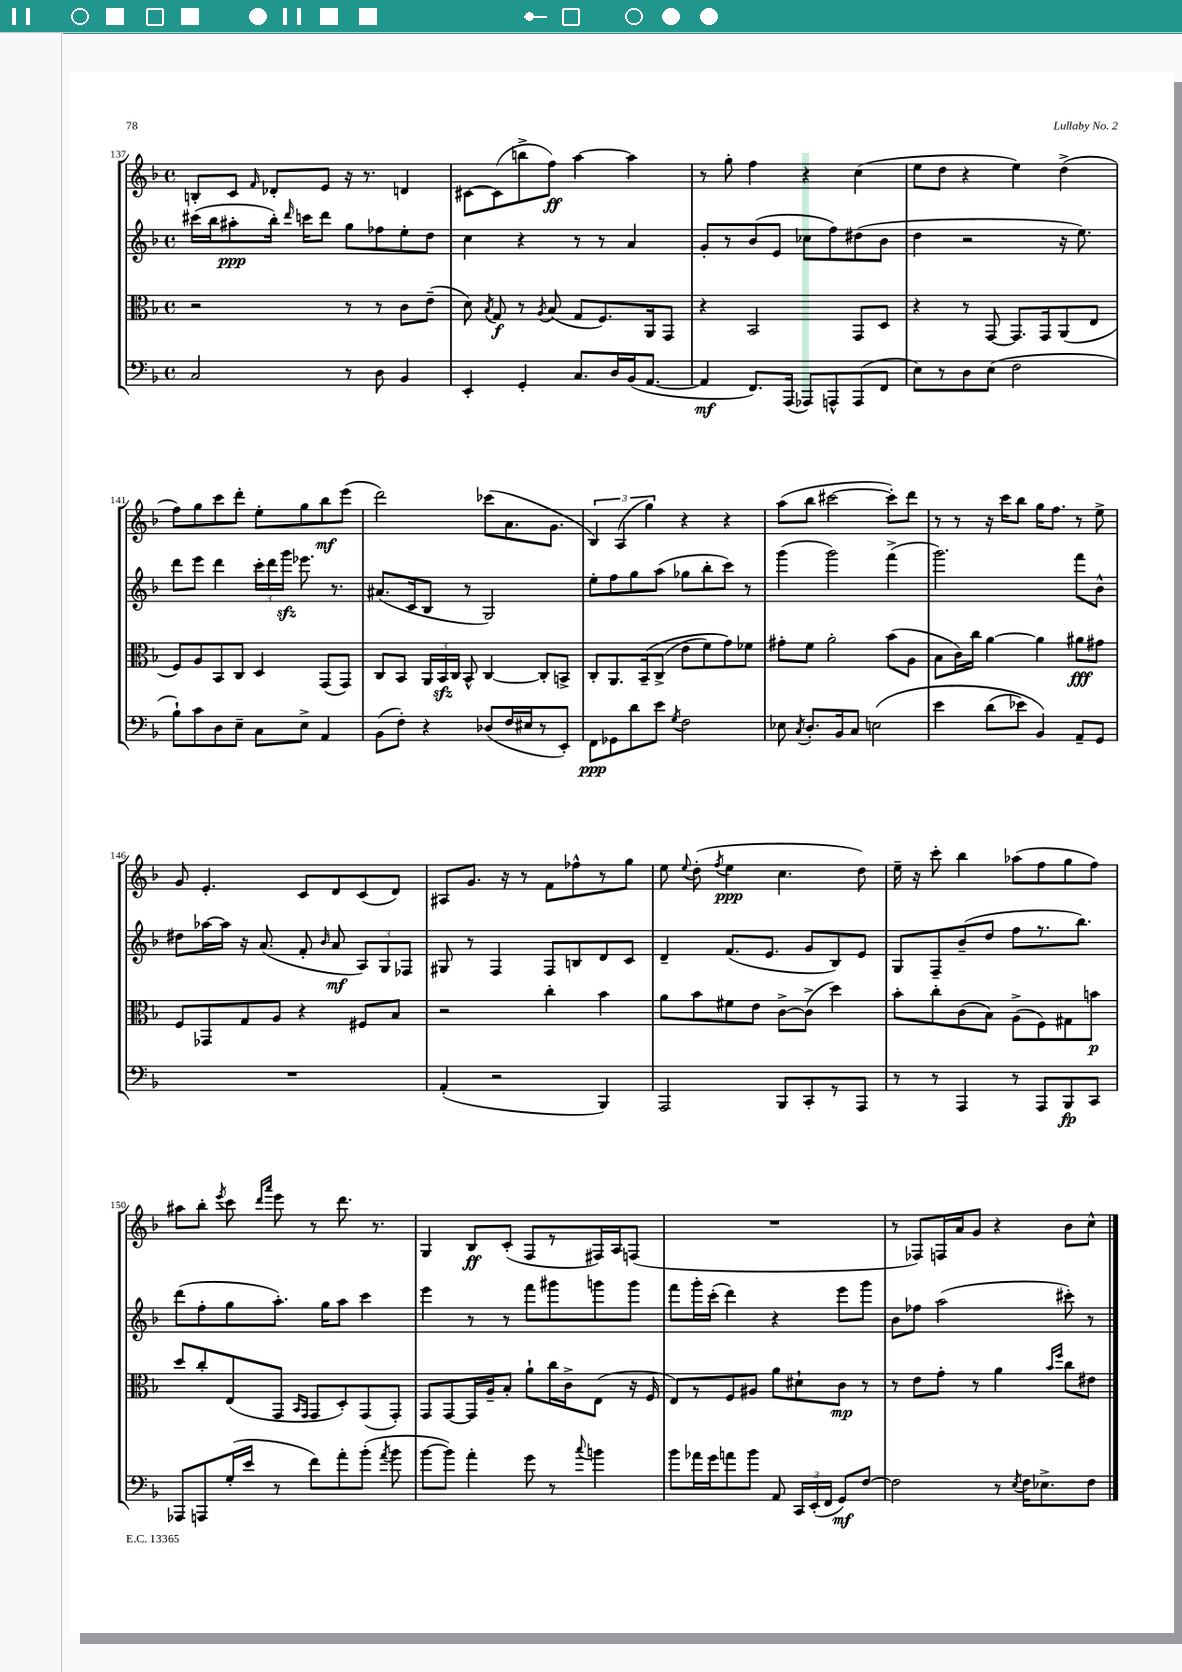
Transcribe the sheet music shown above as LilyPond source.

<<
\new StaffGroup <<
\new Staff = "s0" {
    \clef treble \key f \major \defaultTimeSignature \time 4/4
    \autoBeamOff b8[-. c'8] \grace { f'16 } des'8[-. e'8] r16 r8. d'4 |
    cis'8[~ cis'8( b''8-> f''8]\ff) a''4~ a''4 |
    r8 g''8-. f''4 r4 c''4( |
    e''8[ d''8] r4 e''4) d''4->( |
    f''8[) g''8 c'''8 d'''8]-. e''8[-. g''8 bes''8\mf e'''8]( |
    d'''2) ces'''8[( a'8. g'8.] |
    \tuplet 3/2 { bes4) a4( g''4) } r4 r4 |
    a''8[( bes''8] cis'''2~ cis'''8[-.) d'''8] |
    r8 r8 r16 c'''16[ bes''8] g''16[ f''8.] r8 e''8-> |
    g'8 e'4.-. c'8[ d'8 c'8( d'8]) |
    ais8[ g'8.] r16 r8 f'8[ fes''8-^ r8 g''8] |
    e''8 \appoggiatura { e''8 } d''8-.( \acciaccatura { f''8 } e''4\ppp c''4. d''8) |
    e''16-- r16 c'''8-. bes''4 aes''8[( f''8 g''8 f''8]) |
    ais''8[ bes''8]-. \acciaccatura { e'''8 } c'''8 \grace { d'''16[ a'''16] } e'''8 r8 d'''8. r8. |
    g4 bes8[\ff c'8]-.( f8[ r8 fis16) a16 f8]( |
    R1 |
    r8 fes8[) f16 a'16 g'8] r4 bes'8[ c''8]-^ \bar "|." |
}
\new Staff = "s1" {
    \clef treble \key f \major \defaultTimeSignature \time 4/4
    \autoBeamOff cis'''16[( bes''16 ais''8-.\ppp bes''16]-.) \grace { d'''16 } c'''16[ d'''8] g''8[ fes''8 e''8-. d''8] |
    c''4 r4 r8 r8 a'4 |
    g'8[-. r8 bes'8( e'8] ces''8[ f''8) dis''8( bes'8] |
    d''4 r2 r16 e''8.) |
    d'''8[ e'''8] d'''4 \tuplet 3/2 { c'''16[-. d'''16 g'''16]\sfz } ees'''8. r8. |
    ais'8.[( c'16 bes8] r8 g2) |
    e''8[-. f''8 g''8 a''8]( ges''8[ bes''8-. c'''8]) r8 |
    g'''4( g'''2) f'''4->( |
    g'''2.) f'''8[ bes'8]-^ |
    dis''8[ aes''16~ aes''16] r16 a'8.( f'8-. \grace { bes'16 } a'8\mf \tuplet 3/2 { a8[) g8 fes8] } |
    gis8 r8 f4 f8[ b8 d'8 c'8] |
    d'4-- f'8.[( e'8.] g'8[ bes8) e'8] |
    g8[ f8-- bes'8--( d''8] f''8[ r8. bes''8.]) |
    d'''8[( f''8-. g''8 a''8.]-.) g''16[ a''8] c'''4 |
    e'''4 r8 r8 f'''8[ gis'''8 g'''8 g'''8] |
    f'''8[ g'''16-. c'''16]-.( d'''4) r4 e'''8[ g'''8] |
    bes'8[ fes''8] a''2( cis'''8-.) r8 \bar "|." |
}
\new Staff = "s2" {
    \clef alto \key f \major \defaultTimeSignature \time 4/4
    \autoBeamOff r2 r8 r8 c'8[ e'8]--( |
    d'8) \acciaccatura { bes8 } g8\f r8 \acciaccatura { a8 } bes8( g8[ f8.) a,16 g,8] |
    r4 bes,2 g,8[ d8] |
    r4 r8 g,8~ g,8.[ g,16 a,8( e8] |
    f8[) a8 bes,8 c8] d4 g,8[( g,8]) |
    c8[ bes,8] \tuplet 3/2 { a,16[ bes,16\sfz c16] } bes,8-^ c4~ c8[-. b,8]-> |
    c8[-. a,8. bes,16--\( c8]->( e'8[ f'8) g'8\) fes'8] |
    gis'8[-. f'8] a'2-. bes'8[( a8] |
    bes8[ c'16) c''16] a'4~ a'4 ais'8[\fff gis'8] |
    f8[ ges,8 g8 a8] r4 fis8[ bes8] |
    r2 c''4-. bes'4 |
    a'8[ bes'8 fis'8 e'8] c'8[~-> c'8]->( d''4) |
    bes'8[-. c''8-. c'8( bes8]) a8[->( f8) gis8 b'8]\p |
    d''8[ c''8-. e8( g,8] \grace { bes,16[ g,16] } g,8[ d8-.) g,8( g,8]-.) |
    g,8[ g,8~ g,16 a16-- bes8]-. a'8[-! c''16 c'16-> e8]( r16 f16 |
    e8[) r8 f8 ais8] a'8[ dis'8-! c'8]\mp r8 |
    r8 e'8[ g'8]-. r8 a'4 \grace { bes'16[ f''16] } c''8[ eis'8] \bar "|." |
}
\new Staff = "s3" {
    \clef bass \key f \major \defaultTimeSignature \time 4/4
    \autoBeamOff c2 r8 d8 bes,4 |
    e,4-. g,4-. c8.[ d16 bes,16( a,8.]~ |
    a,4\mf f,8.[) a,,16]( aes,,8[) a,,8-^ a,,8( f,8] |
    e8[) r8 d8 e8]( f2 |
    bes8[-!) c'8 d8 e8]-- c8[ e8]-> a,4 |
    bes,8[( f8]-.) r4 des8[( f16 eis16 r8 e,8]-.) |
    f,8[\ppp ges,8 d'8 e'8] \acciaccatura { g8 } f2 |
    ees8 \acciaccatura { c8 } d8.[-. bes,16 c8] e2\( |
    e'4 d'8[( ees'8]) bes,4\) a,8[-- g,8] |
    R1 |
    a,4-.( r2 bes,,4) |
    a,,2 bes,,8[ c,8-. r8 a,,8] |
    r8 r8 a,,4 r8 a,,8[ bes,,8\fp c,8] |
    aes,,8[ a,,8 g16-.( e'16] r8 f'8[) a'8-. bes'8]-.( \acciaccatura { a'8 } bes'8 |
    bes'8[~ bes'8]) a'4-. g'8 r8 \appoggiatura { c''8 } b'4 |
    bes'8[ aes'16 g'16 a'8 bes'8] a,8 \tuplet 3/2 { c,16[ e,16-.( f,16] } g,8[\mf) f8]~ |
    f2 r8 \acciaccatura { e8 } f16[ ees8.-> f8] \bar "|." |
}
>>
>>
\layout { \context { \Score currentBarNumber = #137 } }
